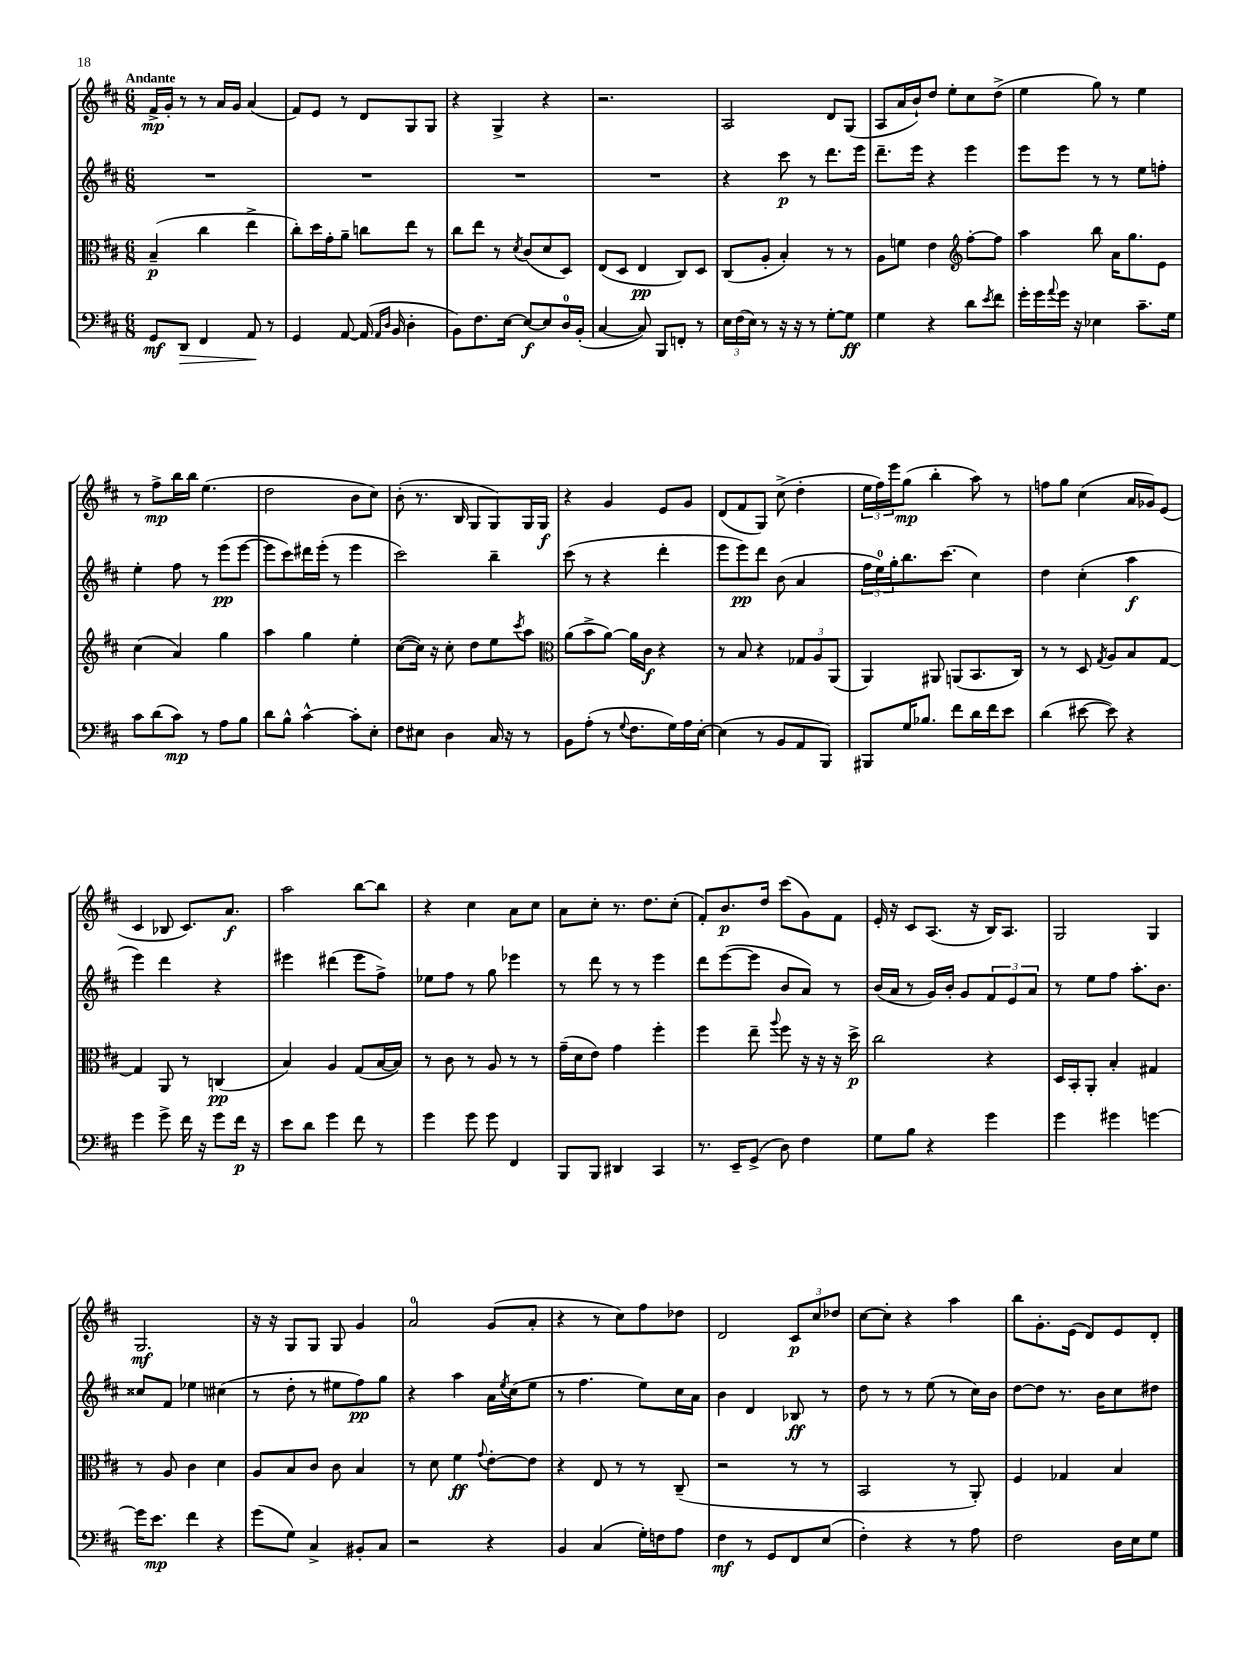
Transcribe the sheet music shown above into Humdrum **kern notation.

**kern	**kern	**kern	**kern
*staff4	*staff3	*staff2	*staff1
*clefF4	*clefC3	*clefG2	*clefG2
*k[f#c#]	*k[f#c#]	*k[f#c#]	*k[f#c#]
*M6/8	*M6/8	*M6/8	*M6/8
8GG	(4B~	2.r	16f#^
.	.	.	16g'
8DD	.	.	8r
4FF#	4cc#	.	8r
.	.	.	16a
.	.	.	16g
8AA	4ee^	.	(4a
8r	.	.	.
=	=	=	=
4GG	8cc#')	2.r	8f#)
.	16dd	.	8e
.	16g'	.	.
[8AA	8a~	.	8r
(16AA]	8cc	.	8d
16qqAA	.	.	.
16qqD	.	.	.
16BB	.	.	.
4D'	8ee	.	8G
.	8r	.	8G
=	=	=	=
8BB)	8cc#	2.r	4r
8.F#	8ee	.	.
.	8r	.	4G^
[16E	.	.	.
.	8qd	.	.
8E_	(8c#	.	.
8E]	8d	.	4r
16D	8D)	.	.
(16BB'	.	.	.
=	=	=	=
[4C#	(8E	2.r	2.r
.	8D	.	.
8C#])	4E	.	.
8BBB	.	.	.
8FF'	8C#)	.	.
8r	8D	.	.
=	=	=	=
24E	(8C#	4r	2A
(24F#	.	.	.
24E)	.	.	.
8r	8A'	.	.
16r	4B')	8ccc#	.
16r	.	.	.
8r	.	8r	.
[8G'	8r	8.ddd	8d
8G]	8r	.	(8G
.	.	16eee	.
=	=	=	=
4G	8A	8.ddd~	8A
.	8f	.	16a
.	.	16eee	16b`)
4r	4e	4r	8dd
.	.	.	8ee'
*	*clefG2	*	*
8d	[8ff#'	4eee	8cc#
8qe	.	.	.
8f#	8ff#]	.	(8dd^
=	=	=	=
16g'	4aa	8eee	4ee
16g	.	.	.
8qqa	.	.	.
16g	.	8eee	.
16r	.	.	.
4E-	8bb	8r	8gg)
.	16a	8r	8r
.	8.gg	.	.
8.c#~	.	8ee	4ee
.	8e	8ff'	.
16G	.	.	.
=	=	=	=
8c#	(4cc#	4ee'	8r
(8d	.	.	8ff#^
8c#)	4a)	8ff#	16bb
.	.	.	16bb
8r	.	8r	(4.ee
8A	4gg	(8eee	.
8B	.	[8eee	.
=	=	=	=
8d	4aa	8eee]	2dd
8B^^	.	8ccc#)	.
[4c#^^	4gg	16ddd#	.
.	.	(16eee'	.
.	.	8r	.
8c#']	4ee'	4eee	8b
8E'	.	.	8cc#)
=	=	=	=
8F#	([8cc#	2ccc#)	(8b'
8E#	16cc#])	.	8.r
.	16r	.	.
4D	8cc#'	.	.
.	.	.	16B
.	8dd	.	8G
16C#	8ee	4bb~	8G)
16r	.	.	.
.	8qccc#	.	.
8r	8aa	.	16G
.	.	.	16G
=	=	=	=
*	*clefC3	*	*
8BB	(8a	(8ccc#	4r
(8A'	8b^	8r	.
8r	[8a)	4r	4g
8qqG	.	.	.
8.F#	16a]	.	.
.	16c#	.	.
.	4r	4ddd'	8e
16G)	.	.	.
16A	.	.	8g
[16E'	.	.	.
=	=	=	=
(4E]	8r	8eee	(8d
.	8B	8eee)	8f#
8r	4r	8ddd	8G)
8BB	.	(8b	(8cc#^
8AA	12G-	4a	4dd'
.	12A	.	.
8BBB)	.	.	.
.	(12AA	.	.
=	=	=	=
8BBB#	4AA)	24ff#	24ee
.	.	24ee)	24ff#)
.	.	24gg'	24eee
16G	.	8.bb	(8gg
8.B-	.	.	.
.	8AA#	.	4bb'
.	.	(8.ccc#	.
8f#	(8AA	.	.
16d	8.BB	4cc#)	8aa)
16f#	.	.	.
8e	.	.	8r
.	16C#)	.	.
=	=	=	=
(4d	8r	4dd	8ff
.	8r	.	8gg
[8e#	8D	(4cc#'	(4cc#
.	8qG	.	.
8e#])	8A	.	.
4r	8B	4aa	16a
.	.	.	16g-)
.	[8G	.	(8e
=	=	=	=
4g	4G]	4eee)	4c#
8g^	8AA	4ddd	8B-
16f#	8r	.	8.c#)
16r	.	.	.
8g	(4C	4r	.
.	.	.	8.a
16f#	.	.	.
16r	.	.	.
=	=	=	=
8e	4B)	4eee#	2aa
8d	.	.	.
4g	4A	(4ddd#	.
8f#	(8G	8eee#	[8bb
8r	[16B	8ff#^)	8bb]
.	16B])	.	.
=	=	=	=
4g	8r	8ee-	4r
.	8c#	8ff#	.
8g	8r	8r	4cc#
8g	8A	8gg	.
4FF#	8r	4eee-	8a
.	8r	.	8cc#
=	=	=	=
8BBB	(16g~	8r	8a
.	16d	.	.
8BBB	8e)	8ddd	8cc#'
4DD#	4g	8r	8.r
.	.	8r	.
.	.	.	8.dd
4CC#	4ff#'	4eee	.
.	.	.	(8cc#'
=	=	=	=
8.r	4ff#	8ddd	8f#')
.	.	([8eee	8.b
16EE~	.	.	.
(8GG^	8ee~	8eee]	.
.	.	.	16dd
.	8qqaa	.	.
8D)	8ff#	8b	(8ccc#
4F#	16r	8a)	8g)
.	16r	.	.
.	16r	8r	8f#
.	16dd^	.	.
=	=	=	=
8G	2cc#	(16b	16e'
.	.	16a	16r
8B	.	8r	8c#
4r	.	16g)	(8.A
.	.	16b'	.
.	.	8g	.
.	.	.	16r
4g	4r	12f#	16B)
.	.	.	8.A
.	.	12e	.
.	.	12a	.
=	=	=	=
4g	16D	8r	2G
.	16BB'	.	.
.	8AA'	8ee	.
4g#	4B'	8ff#	.
.	.	8.aa'	.
[4g	4G#	.	4G
.	.	8.b	.
=	=	=	=
16g]	8r	8cc##	2.G
8.e	.	.	.
.	8A	8f#	.
4f#	4c#	4ee-	.
4r	4d	(4cc#	.
=	=	=	=
(8g	8A	8r	16r
.	.	.	16r
8G)	8B	8dd'	8G
4C#^	8c#	8r	8G
.	8c#	8ee#	8G
8BB#'	4B	8ff#)	4g
8C#	.	8gg	.
=	=	=	=
2r	8r	4r	2a
.	8d	.	.
.	4f#	4aa	.
.	8qqg	.	.
4r	[8e'	16a	(8g
.	.	8qee	.
.	.	(16cc#	.
.	8e]	8ee	8a'
=	=	=	=
4BB	4r	8r	4r
.	.	4.ff#	.
(4C#	8E	.	8r
.	8r	.	8cc#)
16G')	8r	8ee)	8ff#
16F	.	.	.
8A	(8C#~	16cc#	8dd-
.	.	16a	.
=	=	=	=
4F#	2r	4b	2d
8r	.	4d	.
8GG	.	.	.
8FF#	8r	8B-	12c#
.	.	.	12cc#
(8E	8r	8r	.
.	.	.	12dd-
=	=	=	=
4F#')	2BB	8dd	[8cc#
.	.	8r	8cc#']
4r	.	8r	4r
.	.	(8ee	.
8r	8r	8r	4aa
8A	8AA')	16cc#)	.
.	.	16b	.
=	=	=	=
2F#	4F#	[8dd	8bb
.	.	8dd]	8.g'
.	4G-	8.r	.
.	.	.	(16e
.	.	.	8d)
.	.	16b	.
16D	4B	8cc#	8e
16E	.	.	.
8G	.	8dd#	8d'
==	==	==	==
*-	*-	*-	*-
